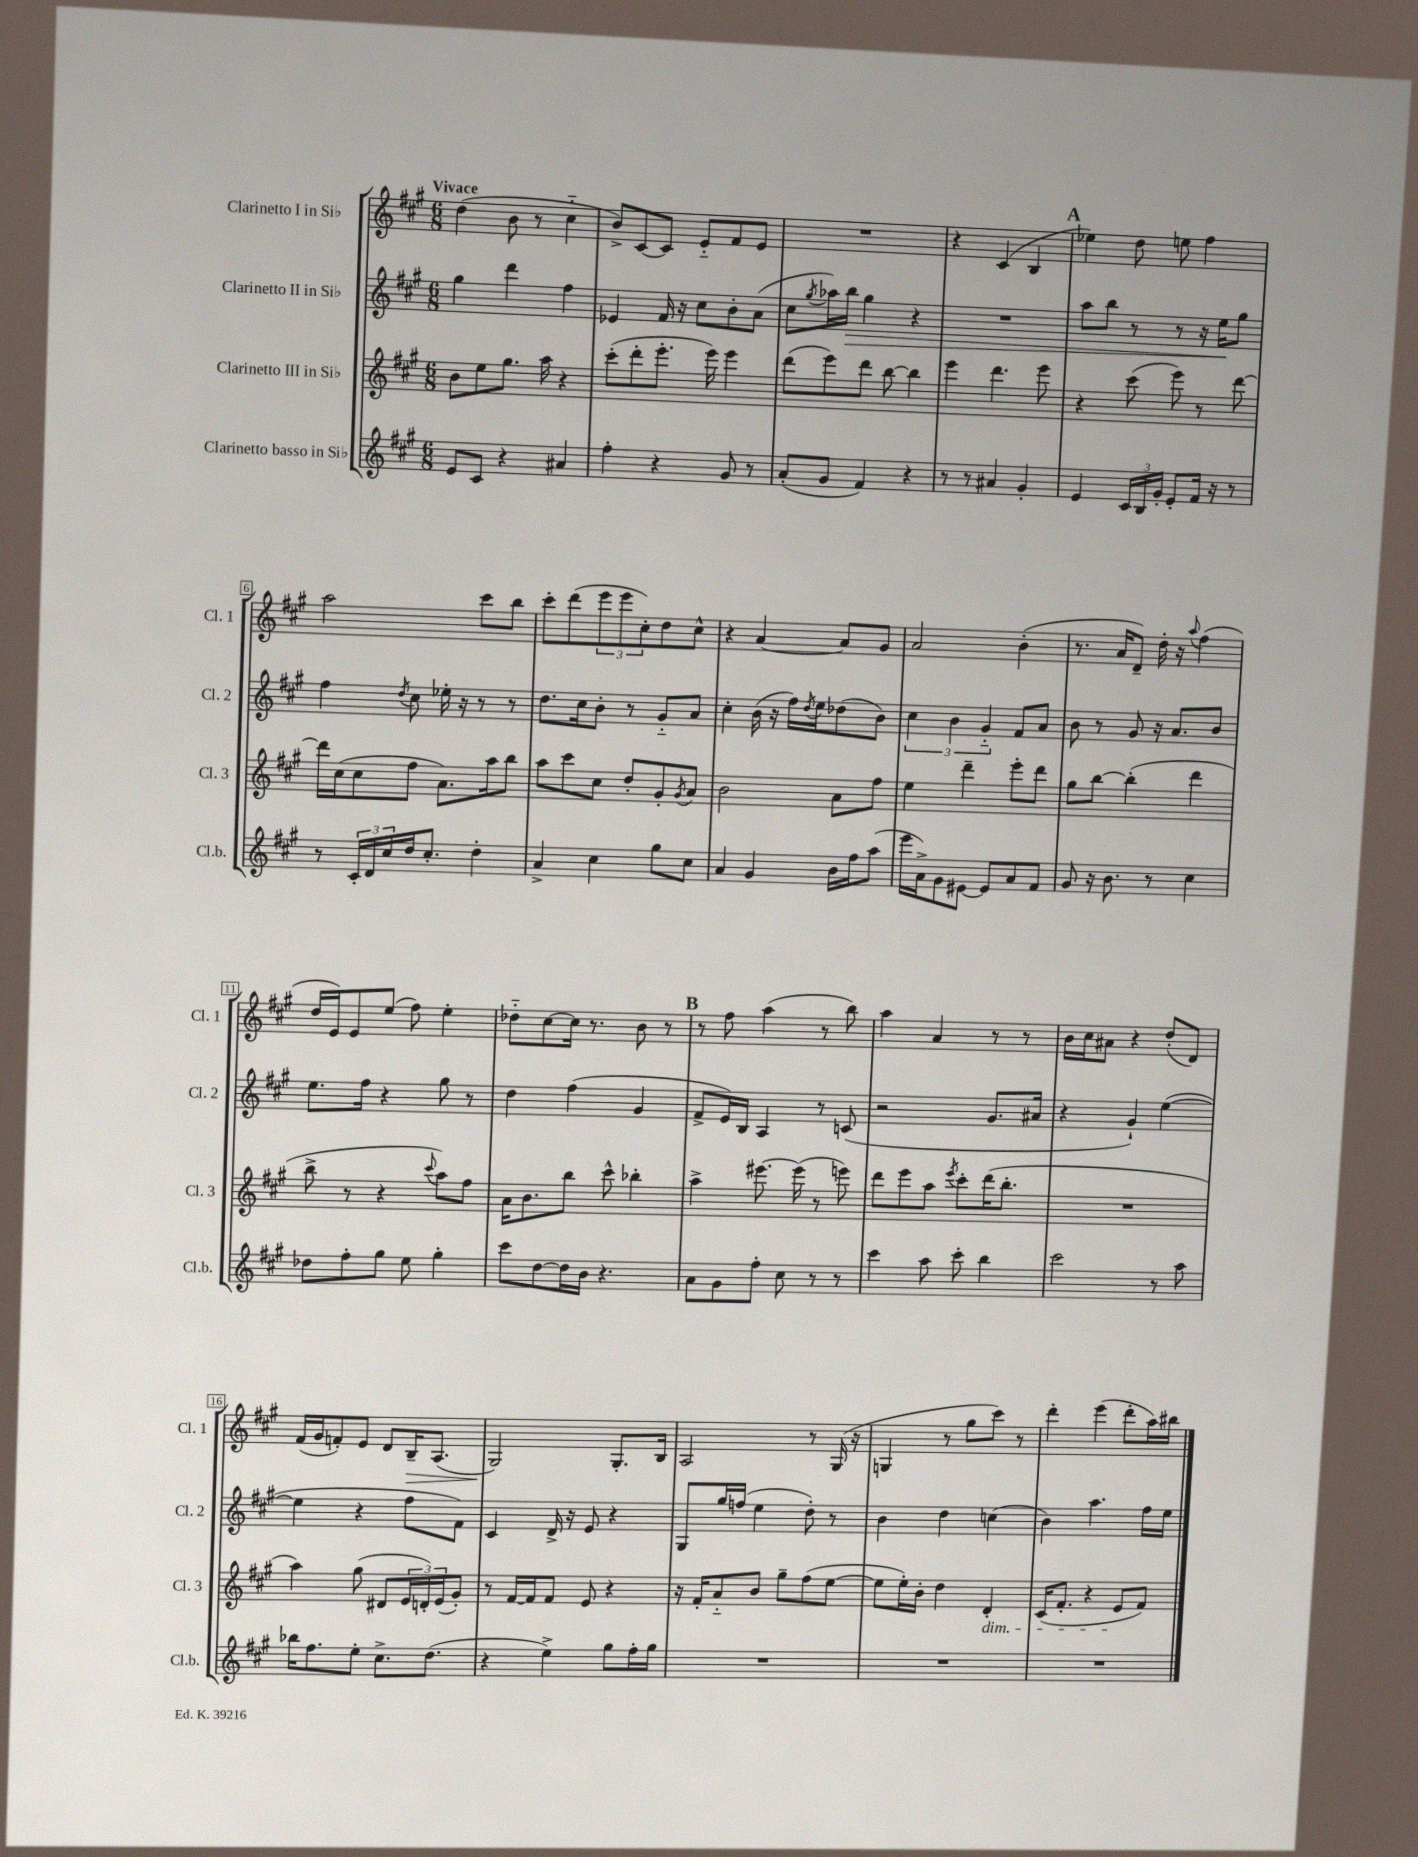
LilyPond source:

<<
\new StaffGroup <<
\new Staff = "s0" \with { instrumentName = "Clarinetto I in Sib" shortInstrumentName = "Cl. 1" } {
    \clef treble \key a \major \numericTimeSignature \time 6/8 \tempo "Vivace"
    d''4( b'8 r8 cis''4-_ |
    b'8->) cis'8~ cis'8 e'8-_ fis'8 e'8 |
    R2. |
    r4 cis'4( b4 |
    \mark \markup { \bold "A" } ees''4) d''8 e''8 fis''4 |
    a''2 cis'''8 b''8 |
    cis'''8-. d'''8( \tuplet 3/2 { e'''8 e'''8 cis''8-.) } d''8 cis''8-^ |
    r4 a'4~ a'8 gis'8 |
    a'2 b'4-.( |
    r8. a'16 d'8--) d''16-. r16 \appoggiatura { a''8 } fis''4( |
    d''16 e'16) e'8 e''8( fis''8) e''4-. |
    des''8-_ cis''8~ cis''16 r8. b'8 r8 |
    \mark \markup { \bold "B" } r8 fis''8 a''4( r8 b''8) |
    a''4 a'4 r8 r8 |
    b'16 cis''16 ais'8 r4 d''8-.( d'8) |
    fis'16( gis'16 f'8-.) e'8 d'8 b16--\> a8.( |
    gis2\!) gis8.-. b16 |
    a2 r8 gis16( r16 |
    g4 r8 gis''8 cis'''8) r8 |
    d'''4-. e'''4( d'''8-. a''16) bis''16 \bar "|." |
}
\new Staff = "s1" \with { instrumentName = "Clarinetto II in Sib" shortInstrumentName = "Cl. 2" } {
    \clef treble \key a \major \numericTimeSignature \time 6/8
    gis''4 d'''4 fis''4 |
    ees'4 fis'16 r16 cis''8 b'8-. a'8( |
    cis''8 \acciaccatura { gis''8 } aes''16) b''16\> gis''4 r4 |
    R2. |
    \mark \markup { \bold "A" } a''8 b''8 r8 r8 r16 e''16\! gis''8 |
    fis''4 \acciaccatura { d''8 } cis''8 ees''16-. r16 r8 r8 |
    d''8. cis''16 b'8-. r8 gis'8-_ a'8 |
    cis''4-. b'16( r16 fis''16) \acciaccatura { d''8 } e''16 des''8( b'8) |
    \tuplet 3/2 { cis''4 b'4 gis'4-_ } fis'8 a'8 |
    b'8 r8 gis'8 r16 a'8. b'8 |
    e''8. fis''16 r4 gis''8 r8 |
    d''4 fis''4( gis'4 |
    \mark \markup { \bold "B" } fis'8-> e'16) b16 a4 r8 c'8( |
    r2 gis'8. ais'16 |
    r4 gis'4-!) e''4~( |
    e''4 r4 fis''8 fis'8) |
    cis'4 d'16-> r16 e'8 r4 |
    gis8 gis''16 f''16( e''4 d''8-.) r8 |
    b'4 d''4 c''4( |
    b'4) a''4. fis''16 e''16 \bar "|." |
}
\new Staff = "s2" \with { instrumentName = "Clarinetto III in Sib" shortInstrumentName = "Cl. 3" } {
    \clef treble \key a \major \numericTimeSignature \time 6/8
    b'8 e''8 gis''8. a''16 r4 |
    cis'''8-.( d'''8-. e'''8.-. e'''16) e'''4 |
    d'''8( e'''8) d'''8 b''8~ b''4 |
    e'''4 d'''4. e'''8 |
    \mark \markup { \bold "A" } r4 cis'''8( e'''8) r8 d'''8~ |
    d'''16 cis''16( cis''8 fis''8 a'8.) a''16 b''8 |
    a''8 cis'''8 cis''8 d''8-. gis'8-. \acciaccatura { gis'8 } a'8 |
    b'2 a'8 fis''8 |
    e''4 d'''4-- e'''8-. d'''8 |
    gis''8 b''8~ b''4-.( d'''4 |
    b''8-> r8 r4 \appoggiatura { cis'''8 } a''8) fis''8 |
    a'16 b'8. b''8 cis'''8-^ bes''4-. |
    \mark \markup { \bold "B" } a''4-> eis'''8.~ eis'''16( r8 e'''8) |
    d'''8 e'''8 a''8 \acciaccatura { e'''8 } cis'''8-. d'''16( b''8.-. |
    R2. |
    a''4) gis''8( dis'8 \tuplet 3/2 { e'16 d'16-.) e'16( } gis'8-.) |
    r8 fis'16~ fis'16 fis'8 e'8 r4 |
    r16 fis'16-. a'8-_ b'8 gis''8-- fis''8( e''8~ |
    e''8 e''16-.) b'16-. d''4 d'4-.\dim |
    cis'16( fis'8.-. r4 e'8\! fis'8) \bar "|." |
}
\new Staff = "s3" \with { instrumentName = "Clarinetto basso in Sib" shortInstrumentName = "Cl.b." } {
    \clef treble \key a \major \numericTimeSignature \time 6/8
    e'8 cis'8 r4 ais'4 |
    fis''4-. r4 gis'8 r8 |
    a'8-.( gis'8 fis'4) r4 |
    r8 r8 ais'4 gis'4-. |
    \mark \markup { \bold "A" } e'4 \tuplet 3/2 { cis'16 b16 gis'16-. } e'8-. fis'16 r16 r8 |
    r8 \tuplet 3/2 { cis'16-. d'16 cis''16 } d''16 cis''8.-. d''4-. |
    a'4-> cis''4 gis''8 cis''8 |
    a'4 gis'4 b'16 fis''16 a''8( |
    e'''16 a'16->) gis'8 eis'8~ eis'8 a'8 fis'8 |
    gis'8 r16 b'8. r8 cis''4 |
    des''8 fis''8-. gis''8 e''8 gis''4-. |
    cis'''8 d''8~ d''16 b'16 r4. |
    \mark \markup { \bold "B" } a'8 gis'8 fis''8-. cis''8 r8 r8 |
    cis'''4 a''8 cis'''8-. b''4 |
    cis'''2 r8 a''8 |
    bes''16 fis''8. e''8-. cis''8.-> d''8.( |
    r4 e''4->) gis''8 fis''16-. gis''16 |
    R2. |
    R2. |
    R2. \bar "|." |
}
>>
>>
\layout { \context { \Score \override BarNumber.stencil = #(make-stencil-boxer 0.1 0.3 ly:text-interface::print) } }
